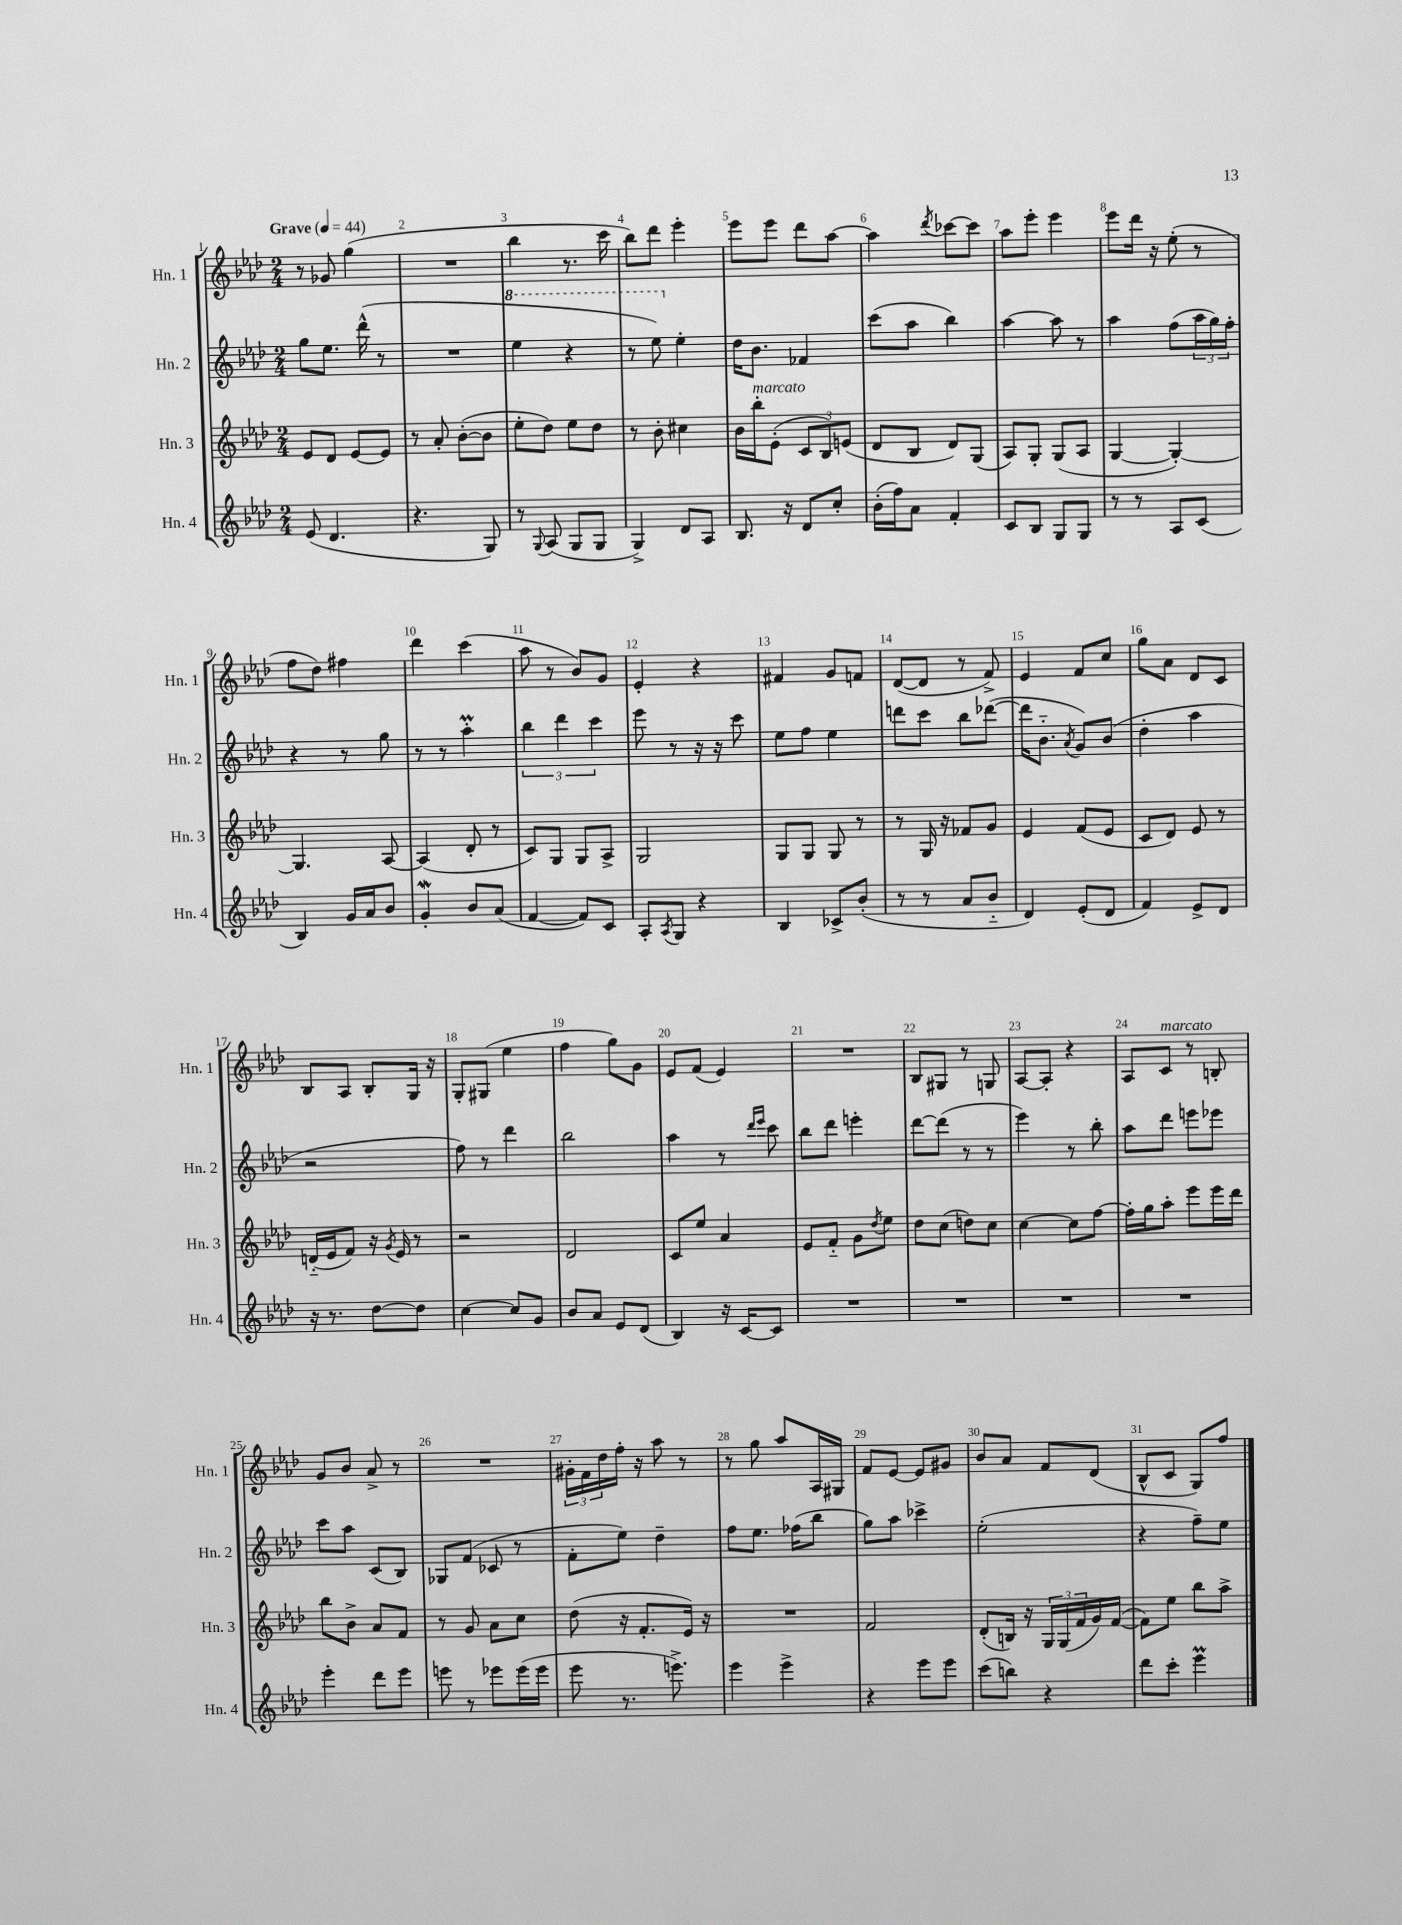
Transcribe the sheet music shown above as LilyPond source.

<<
\new StaffGroup <<
\new Staff = "s0" \with { instrumentName = "Hn. 1" shortInstrumentName = "Hn. 1" } {
    \clef treble \key aes \major \numericTimeSignature \time 2/4 \tempo "Grave" 4 = 44
    r8 ges'8 g''4( |
    R2 |
    bes''4 r8. c'''16 |
    bes''8) des'''8 ees'''4-. |
    ees'''8 ees'''8 des'''8 aes''8~ |
    aes''4 \acciaccatura { des'''8 } ces'''8~ ces'''8 |
    aes''8 ees'''8-. ees'''4 |
    ees'''8 des'''16 r16 ees''8-.( r8 |
    f''8 des''8) fis''4 |
    des'''4 c'''4( |
    aes''8 r8 bes'8) g'8 |
    ees'4-. r4 |
    fis'4 g'8 f'8 |
    des'8~( des'8 r8 f'8->) |
    ees'4 f'8 c''8 |
    g''8 aes'8 des'8 c'8 |
    bes8 aes8 bes8-. g16 r16 |
    g8-. gis8( ees''4 |
    f''4 g''8) g'8 |
    ees'8 f'8( ees'4) |
    R2 |
    bes8 gis8 r8 g8 |
    aes8~ aes8-. r4 |
    aes8 c'8^\markup { \italic "marcato" } r8 b8-. |
    g'8 bes'8 aes'8-> r8 |
    R2 |
    \tuplet 3/2 { gis'16-. f'16 des''16 } f''16-. r16 aes''8 r8 |
    r8 g''8 aes''8 aes16 gis16 |
    f'8 ees'8~ ees'8 gis'8 |
    bes'8 aes'8 f'8 des'8( |
    bes8-^ c'8 g8) f''8 \bar "|." |
}
\new Staff = "s1" \with { instrumentName = "Hn. 2" shortInstrumentName = "Hn. 2" } {
    \clef treble \key aes \major \numericTimeSignature \time 2/4
    g''8 ees''8. des'''16-^( r8 |
    R2 |
    \ottava #1 ees'''4 r4 |
    r8 ees'''8) \ottava #0 ees''4-. |
    des''16 bes'8. fes'4 |
    c'''8( aes''8 bes''4) |
    aes''4~ aes''8 r8 |
    aes''4 f''8( \tuplet 3/2 { aes''16 g''16) f''16-. } |
    r4 r8 g''8 |
    r8 r8 aes''4-.\prall |
    \tuplet 3/2 { bes''4 des'''4 c'''4 } |
    ees'''8 r8 r16 r16 c'''8 |
    ees''8 f''8 ees''4 |
    d'''8 c'''8 bes''8 des'''8~( |
    des'''16 bes'8.-_ \acciaccatura { aes'8 } g'8) bes'8( |
    des''4-. aes''4 |
    r2 |
    f''8) r8 des'''4 |
    bes''2 |
    aes''4 r8 \grace { des'''16 ees'''16 } c'''8 |
    bes''8 des'''8 e'''4-. |
    des'''8~ des'''8( r8 r8 |
    ees'''4) r8 bes''8-. |
    aes''8 des'''8 e'''8 ees'''8 |
    c'''8 aes''8 c'8( bes8) |
    ges8 f'8( ces'8 r8 |
    f'8-. ees''8) des''4-- |
    f''8 ees''8. fes''16( bes''8 |
    g''8) aes''8 ces'''4-> |
    ees''2-.( |
    r4 f''8--) ees''8 \bar "|." |
}
\new Staff = "s2" \with { instrumentName = "Hn. 3" shortInstrumentName = "Hn. 3" } {
    \clef treble \key aes \major \numericTimeSignature \time 2/4
    ees'8 des'8 ees'8~ ees'8 |
    r8 aes'8-. bes'8~-.( bes'8 |
    ees''8-. des''8) ees''8 des''8 |
    r8 bes'8-. cis''4 |
    bes'16 bes''16-.^\markup { \italic "marcato" } ees'8-.( \tuplet 3/2 { c'8 bes8) e'8( } |
    des'8 bes8 des'8) g8( |
    aes8) g8-. g8( aes8 |
    g4~ g4~-.) |
    g4. aes8~ |
    aes4( des'8-. r8 |
    c'8) g8 g8 aes8-> |
    g2 |
    g8 g8 g8 r8 |
    r8 g16 r16 fes'8 g'8 |
    ees'4 f'8( ees'8 |
    c'8 des'8) ees'8 r8 |
    d'16-_( ees'16 f'8) r16 \acciaccatura { g'8 } ees'16 r8 |
    r2 |
    des'2 |
    c'8 ees''8 aes'4 |
    ees'8 f'8-_ g'8 \acciaccatura { des''8 } ees''8 |
    des''8 c''8( d''8) c''8 |
    c''4~ c''8 f''8~ |
    f''16-. g''16 aes''8-. ees'''8 ees'''16 des'''16 |
    bes''8 bes'8-> aes'8 f'8 |
    r8 g'8 aes'8 c''8 |
    des''8( r16 f'8.-. ees'16) r16 |
    R2 |
    f'2 |
    des'8-.( b16) r16 \tuplet 3/2 { g16 g16( f'16 } g'16) f'16~( |
    f'8) ees''8 bes''8 aes''8-> \bar "|." |
}
\new Staff = "s3" \with { instrumentName = "Hn. 4" shortInstrumentName = "Hn. 4" } {
    \clef treble \key aes \major \numericTimeSignature \time 2/4
    ees'8( des'4. |
    r4. g8) |
    r8 \appoggiatura { g8 } aes8( g8 g8 |
    g4->) des'8 aes8 |
    bes8. r16 des'8 c''8-. |
    bes'16-.( f''16) aes'8 f'4-. |
    c'8 bes8 g8 g8 |
    r8 r8 aes8 c'8( |
    bes4) g'16 aes'16 bes'8 |
    g'4-.\mordent bes'8 aes'8( |
    f'4~ f'8) c'8 |
    aes8-. \acciaccatura { aes8 } g8 r4 |
    bes4 ces'8-> bes'8-.( |
    r8 r8 aes'8 bes'8-_ |
    des'4) ees'8-.( des'8 |
    f'4) ees'8-> des'8 |
    r16 r8. des''8~ des''8 |
    c''4~ c''8 g'8 |
    bes'8 aes'8 ees'8 des'8( |
    bes4) r16 c'16~ c'8 |
    R2 |
    R2 |
    R2 |
    R2 |
    ees'''4-. des'''8 ees'''8 |
    e'''8 r8 ees'''8 ees'''16( ees'''16 |
    ees'''8 r8. e'''8.->) |
    ees'''4 ees'''4-> |
    r4 ees'''8 ees'''8 |
    c'''8( b''8) r4 |
    des'''8 c'''8-. ees'''4\prall \bar "|." |
}
>>
>>
\layout { \context { \Score \override BarNumber.break-visibility = ##(#f #t #t) barNumberVisibility = #all-bar-numbers-visible } }
